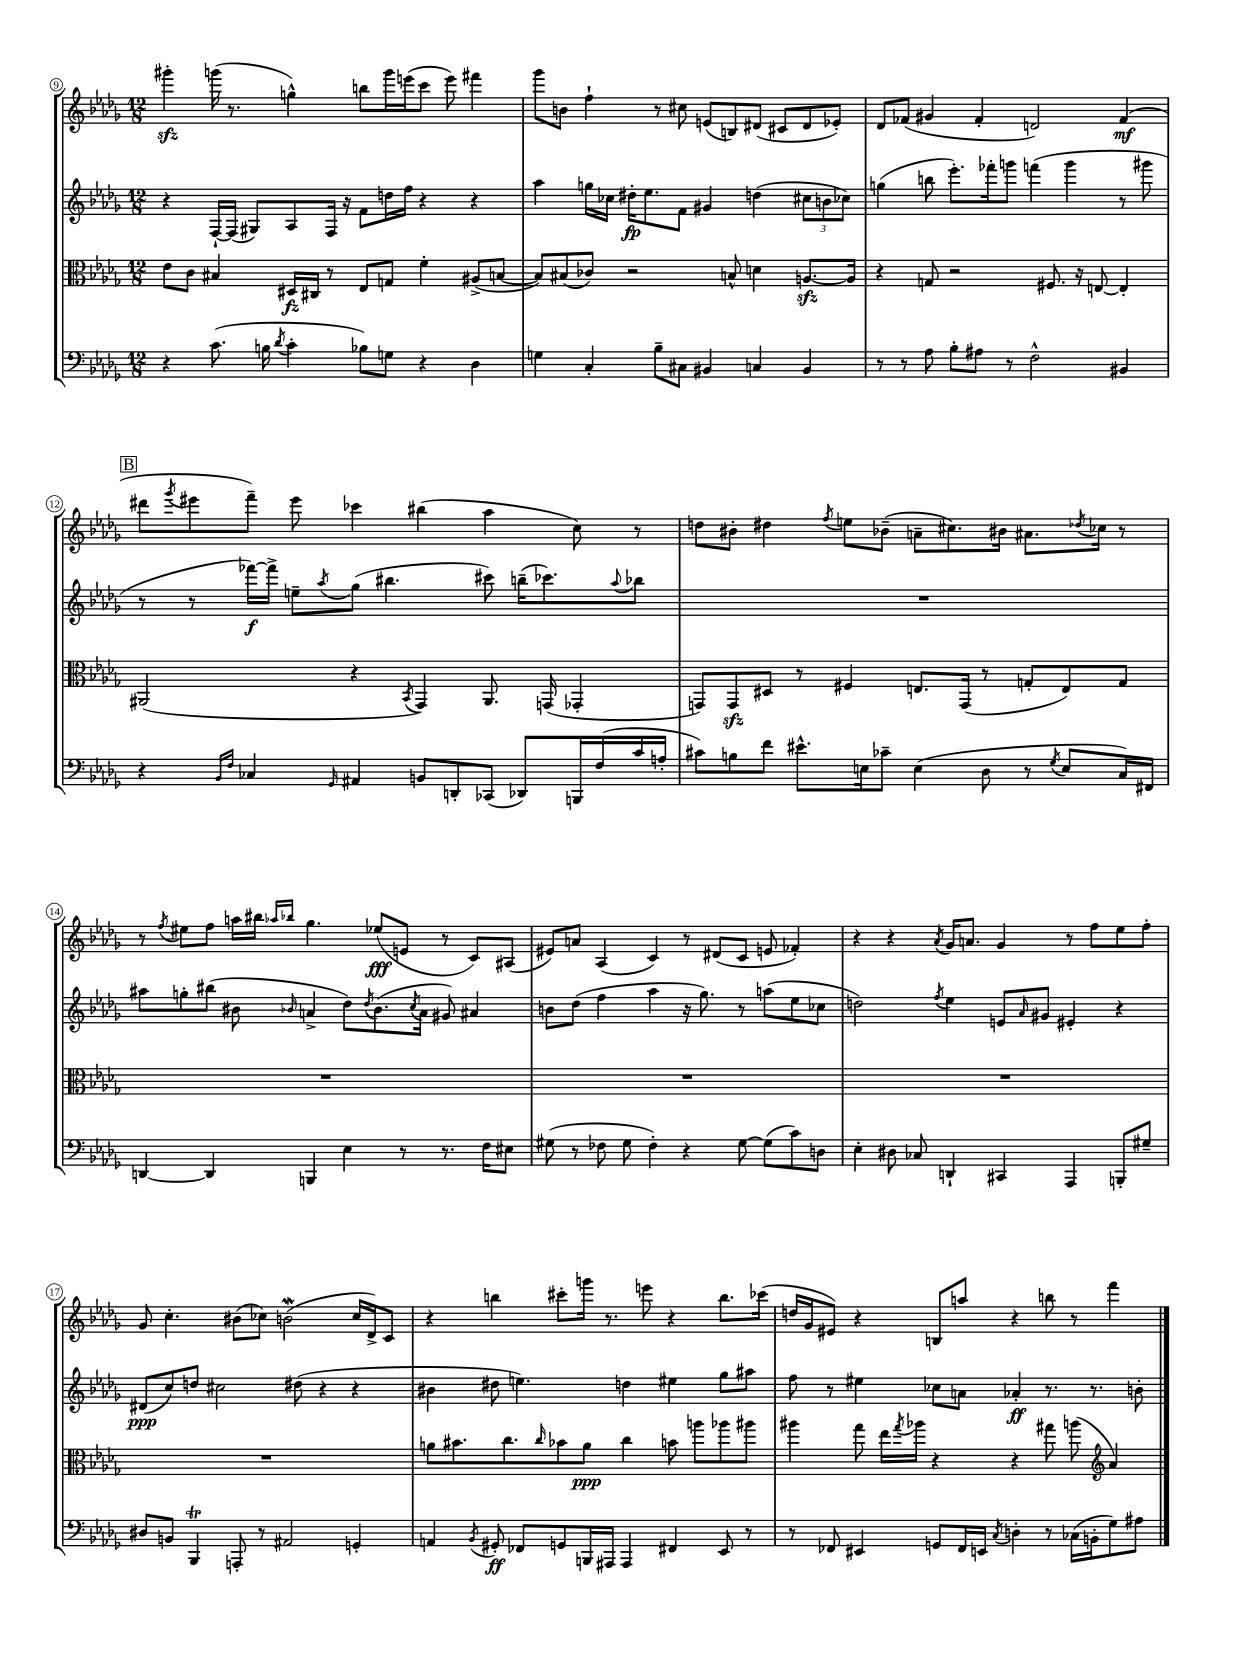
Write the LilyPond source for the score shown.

<<
\new StaffGroup <<
\new Staff = "s0" {
    \clef treble \key des \major \numericTimeSignature \time 12/8
    gis'''4-.\sfz g'''16( r8. g''4-^) b''8 g'''16 e'''16( c'''8 e'''8) fis'''4 |
    ges'''8 b'8 f''4-! r8 cis''8 e'8( b8) dis'8( cis'8 dis'8 ees'8-.) |
    des'8 fes'8( gis'4 fes'4-. d'2) fes'4\mf( |
    \mark \markup { \box "B" } dis'''8 \acciaccatura { ges'''8 } eis'''8 f'''8--) eis'''8 ces'''4 bis''4( aes''4 c''8) r8 |
    d''8 bis'8-. dis''4 \acciaccatura { f''8 } e''8 bes'8--( a'8-- cis''8.) bis'16 ais'8. \acciaccatura { des''8 } ces''16 r8 |
    r8 \acciaccatura { f''8 } eis''8 f''8 a''16 bis''16 \grace { aes''16 bes''16 } ges''4. ees''8\fff( e'8 r8 c'8) ais8( |
    eis'8) a'8 aes4( c'4) r8 dis'8( c'8 e'8 fes'4-.) |
    r4 r4 \acciaccatura { aes'8 } ges'16 a'8. ges'4 r8 f''8 ees''8 f''8-. |
    ges'8 c''4.-. bis'8( ces''8) b'2\mordent( ces''16 des'16->) c'8 |
    r4 b''4 cis'''8-. g'''16 r8. e'''8 r4 b''8. ces'''16( |
    d''16 ges'16 eis'8) r4 b8 a''8 r4 b''8 r8 f'''4 \bar "|." |
}
\new Staff = "s1" {
    \clef treble \key des \major \numericTimeSignature \time 12/8
    r4 f16~-! f16( gis8) aes8 f16 r16 f'8 d''16 f''16 r4 r4 |
    aes''4 g''16 ces''16 dis''16-.\fp ees''8. f'8 gis'4 d''4( \tuplet 3/2 { cis''8 b'8 ces''8) } |
    g''4( b''8 ees'''8.-.) fes'''16-. g'''8 f'''4( g'''4 r8 gis'''8 |
    \mark \markup { \box "B" } r8 r8 fes'''16~\f) fes'''16-> e''8-- \acciaccatura { aes''8 } ges''8( bis''4. cis'''8) b''16--( ces'''8.) \appoggiatura { aes''8 } bes''8 |
    R1. |
    ais''8 g''8-. bis''8( bis'8 \grace { bes'16 } a'4-> des''8) \acciaccatura { des''8 } bes'8.( \acciaccatura { c''8 } a'16 gis'8) ais'4 |
    b'8 des''8( f''4 aes''4 r16 ges''8.) r8 a''8( ees''8 ces''8 |
    d''2) \acciaccatura { f''8 } ees''4 e'8 \grace { aes'16 } gis'8 eis'4-. r4 |
    dis'8\ppp( c''8) d''8 cis''2 dis''8( r4 r4 |
    bis'4 dis''8 e''4.) d''4 eis''4 ges''8 ais''8 |
    f''8 r8 eis''4 ces''8 a'8 aes'4-.\ff r8. r8. b'8-. \bar "|." |
}
\new Staff = "s2" {
    \clef alto \key des \major \numericTimeSignature \time 12/8
    ees'8 c'8 bis4 dis16\fz cis16 r8 ees8 g8 f'4-. ais8->( b8~ |
    b8) bis8( ces'8) r2 b8-^ d'4 a8.~\sfz a16 |
    r4 g8 r2 fis8. r16 e8~ e4-. |
    \mark \markup { \box "B" } ais,2( r4 \acciaccatura { bes,8 } ges,4) ais,8. g,16( ges,4-. |
    g,8) g,8\sfz dis8 r8 fis4 e8. g,16( r8 g8-. e8) g8 |
    R1. |
    R1. |
    R1. |
    R1. |
    a'8 bis'8. c''8. \grace { c''16 } bes'8 a'8\ppp c''4 b'8 a''8 aes''8 ais''8 |
    ais''4 ges''8 ees''16 \acciaccatura { ges''8 } aes''16 r4 r4 gis''8 a''8( \clef treble aes'4) \bar "|." |
}
\new Staff = "s3" {
    \clef bass \key des \major \numericTimeSignature \time 12/8
    r4 c'8.( b16 \acciaccatura { des'8 } c'4-. bes8) g8 r4 des4 |
    g4 c4-. bes8-- cis8 bis,4 c4 bis,4 |
    r8 r8 aes8 bes8-. ais8 r8 f2-^ bis,4 |
    \mark \markup { \box "B" } r4 \grace { bes,16 f16 } ces4 \grace { ges,16 } ais,4 b,8 d,8-. ces,8( des,8) b,,16 f16( c'16 a16-. |
    cis'8) b8 f'8 eis'8.-^ e16 ces'8-- e4( des8 r8 \acciaccatura { ges8 } e8 c16) fis,16 |
    d,4~ d,4 b,,4 ees4 r8 r8. f16 eis8 |
    gis8( r8 fes8 gis8 fes4-.) r4 gis8~ gis8( c'8) d8 |
    ees4-. dis8 ces8 d,4-! cis,4 aes,,4 b,,8-. gis8-- |
    dis8 b,8 bes,,4\trill a,,8-. r8 ais,2 g,4-. |
    a,4 \acciaccatura { bes,8 } gis,8-.\ff fes,8 g,8 b,,16 ais,,16 ais,,4 fis,4 ees,8 r8 |
    r8 fes,8 eis,4 g,8 fes,16 e,16 \acciaccatura { c8 } d4-. r8 ces16( b,16-. ges8) ais8 \bar "|." |
}
>>
>>
\layout { \context { \Score currentBarNumber = #9 \override BarNumber.stencil = #(make-stencil-circler 0.1 0.3 ly:text-interface::print) } }
